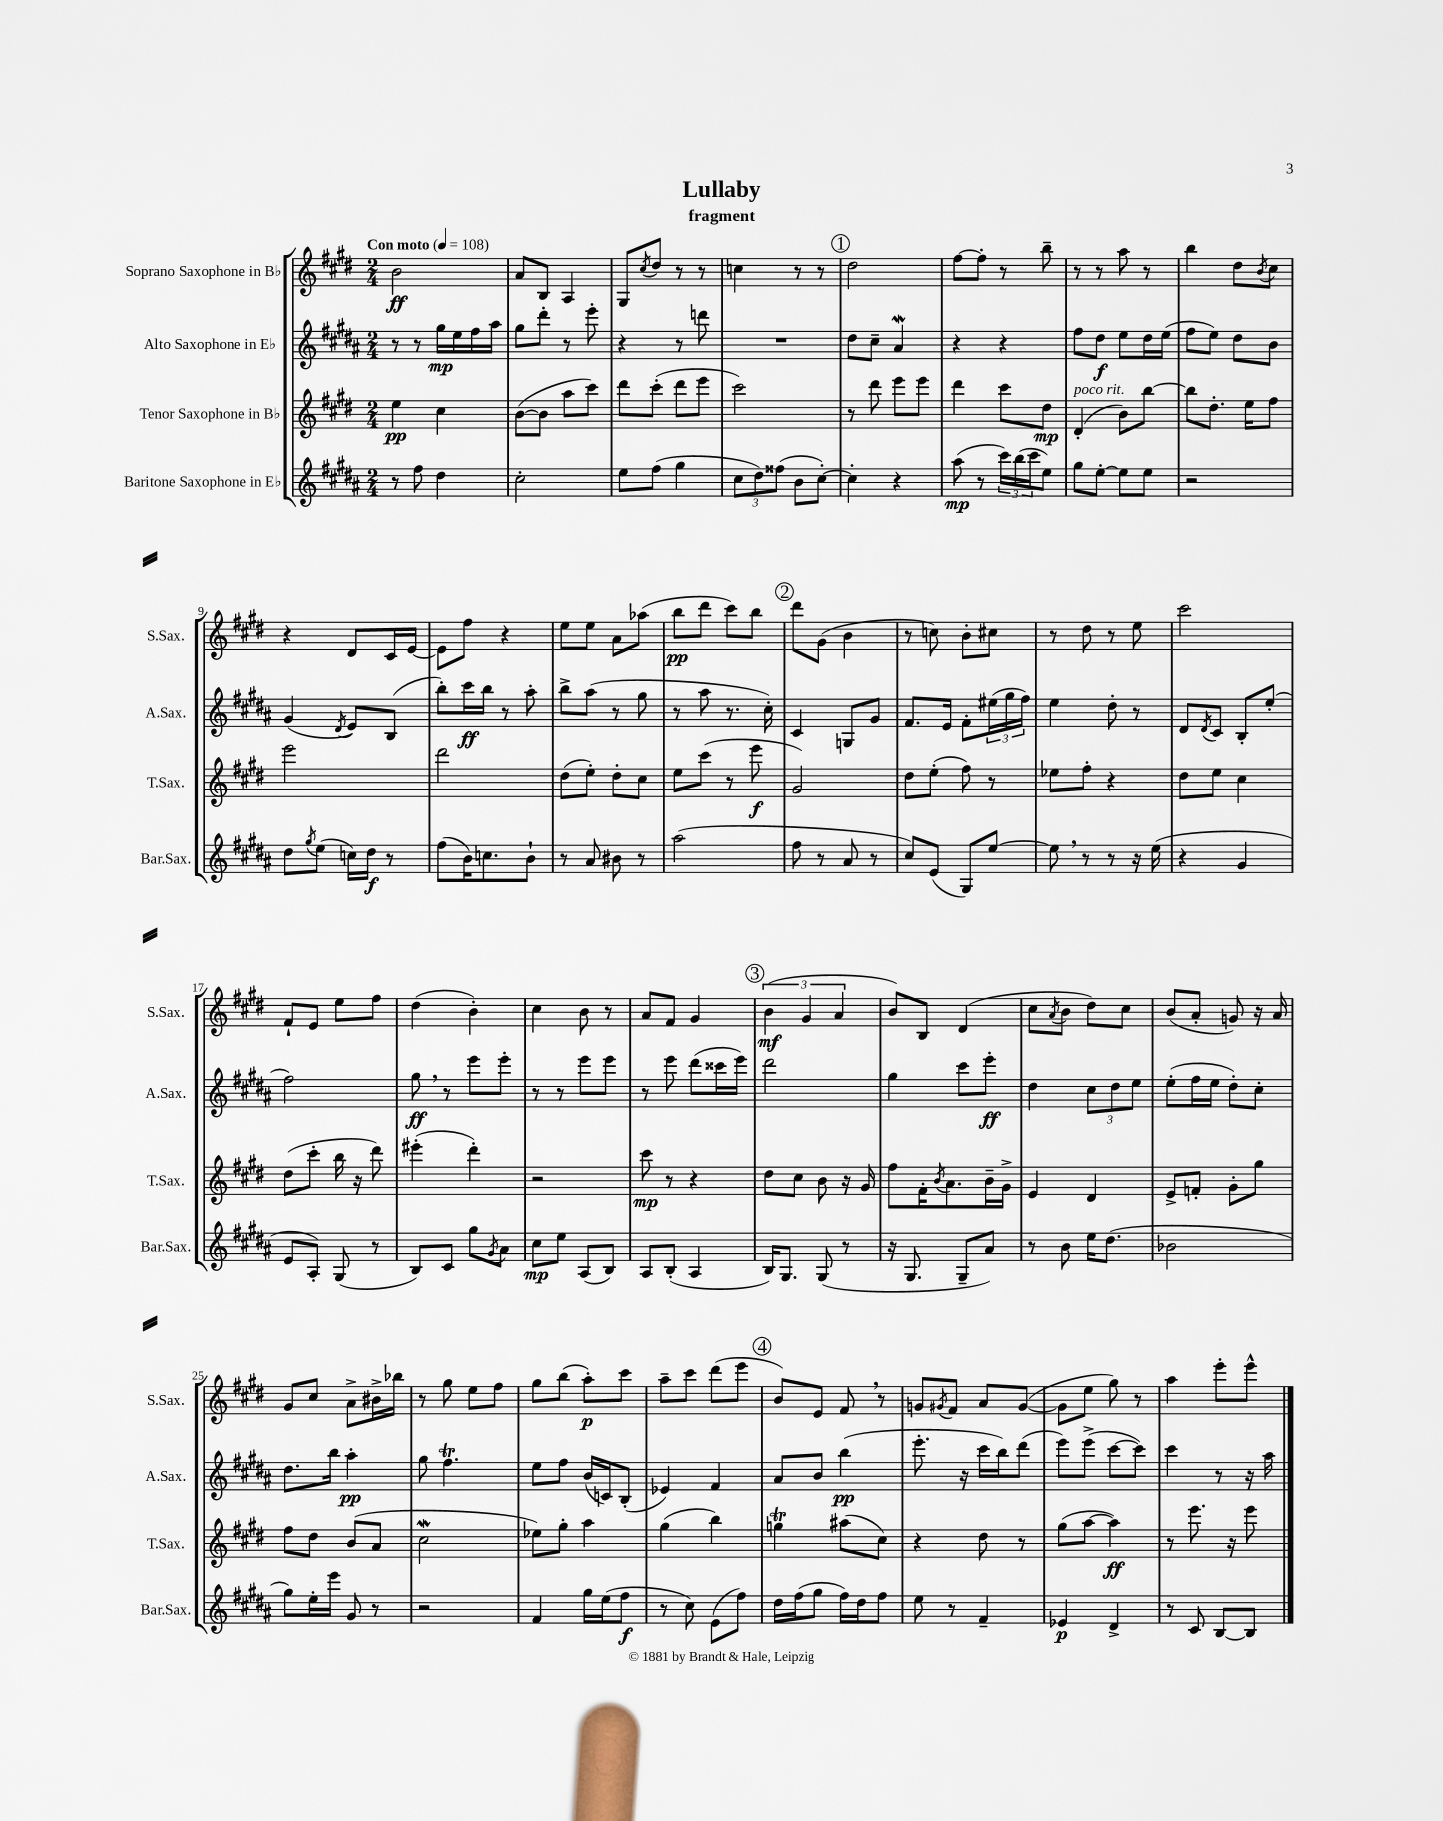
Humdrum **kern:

**kern	**kern	**kern	**kern
*staff4	*staff3	*staff2	*staff1
*clefG2	*clefG2	*clefG2	*clefG2
*k[f#c#g#d#a#]	*k[f#c#g#d#]	*k[f#c#g#d#a#]	*k[f#c#g#d#]
*M2/4	*M2/4	*M2/4	*M2/4
*MM108	*MM108	*MM108	*MM108
8r	4ee	8r	2b
8ff#	.	8r	.
4dd#	4cc#	16gg#	.
.	.	16ee	.
.	.	16ff#	.
.	.	16aa#	.
=	=	=	=
2cc#'	([8b	8gg#	8a
.	8b]	8ddd#'	8B
.	8aa	8r	4A
.	8ccc#)	8eee'	.
=	=	=	=
8ee	8ddd#	4r	8G#
.	.	.	8qcc#
(8ff#	(8ccc#'	.	8dd#
4gg#	8ddd#	8r	8r
.	8eee	8ddd	8r
=	=	=	=
12cc#	2ccc#)	2r	4cc
12dd#)	.	.	.
(12ff##	.	.	.
8b	.	.	8r
[8cc#')	.	.	8r
=	=	=	=
4cc#']	8r	8dd#	2dd#
.	8ddd#	8cc#~	.
4r	8eee	4a#	.
.	8eee	.	.
=	=	=	=
(8aa#	4ddd#	4r	[8ff#
8r	.	.	8ff#']
24ccc#)	8ccc#	4r	8r
(24bb	.	.	.
24ccc#	.	.	.
8ee)	8dd#	.	8bb~
=	=	=	=
8gg#	(4d#'	8ff#	8r
[8ee'	.	8dd#	8r
8ee]	8b)	8ee	8aa
8ee	[8bb	16dd#	8r
.	.	(16ee	.
=	=	=	=
2r	8bb]	8ff#	4bb
.	8.dd#'	8ee)	.
.	.	8dd#	8dd#
.	16ee	.	.
.	.	.	8qb
.	8ff#	8b	8cc#
=	=	=	=
8dd#	2eee	(4g#	4r
8qgg#	.	.	.
(8ee	.	.	.
.	.	8qd#	.
16cc)	.	8e)	8d#
16dd#	.	.	.
8r	.	(8B	16c#
.	.	.	[16e
=	=	=	=
(8ff#	2ddd#	8bb')	8e]
16b)	.	16ccc#	8ff#
8.cc	.	16bb	.
.	.	8r	4r
8b`	.	8aa#'	.
=	=	=	=
8r	(8dd#	8bb^	8ee
8a#	8ee')	(8aa#	8ee
8b#	8dd#'	8r	8a
8r	8cc#	8gg#	(8aa-
=	=	=	=
(2aa#	8ee	8r	8bb
.	(8ccc#	8aa#	8ddd#
.	8r	8.r	8ccc#)
.	8eee	.	8bb
.	.	16cc#')	.
=	=	=	=
8ff#	2g#)	4c#	8ddd#
8r	.	.	(8g#
8a#	.	8G	4b
8r	.	8g#	.
=	=	=	=
8cc#)	8dd#	8.f#	8r
(8e	(8ee'	.	8cc)
.	.	16e	.
8G#)	8ff#)	8f#'	8b'
[8ee	8r	(24ee#	8cc#
.	.	24gg#	.
.	.	24ff#)	.
=	=	=	=
8ee]	8ee-	4ee	8r
8r	8ff#'	.	8dd#
8r	4r	8dd#'	8r
16r	.	8r	8ee
(16ee	.	.	.
=	=	=	=
4r	8dd#	8d#	2ccc#
.	.	8qd#	.
.	8ee	8c#	.
4g#	4cc#	8B'	.
.	.	(8ee'	.
=	=	=	=
8e	(8dd#	2ff#)	8f#`
8A#')	8ccc#'	.	8e
(8G#	16bb	.	8ee
.	16r	.	.
8r	8ddd#)	.	8ff#
=	=	=	=
8B)	(4eee#'	8gg#	(4dd#
8c#	.	8r	.
8gg#	4ddd#')	8eee	4b')
8qg#	.	.	.
8a#	.	8eee'	.
=	=	=	=
8cc#	2r	8r	4cc#
8ee	.	8r	.
(8A#	.	8eee	8b
8B)	.	8eee	8r
=	=	=	=
8A#	8ccc#	8r	8a
(8B'	8r	8eee	8f#
4A#	4r	(8ddd#	4g#
.	.	16ccc##	.
.	.	16eee)	.
=	=	=	=
16B)	8dd#	2ddd#	(6b
8.G#	.	.	.
.	8cc#	.	.
.	.	.	6g#
(8G#	8b	.	.
.	.	.	6a
8r	16r	.	.
.	16g#	.	.
=	=	=	=
16r	8ff#	4gg#	8b)
8.G#	.	.	.
.	16f#'	.	8B
.	8qb	.	.
.	8.a	.	.
8G#~	.	8ccc#	(4d#
8a#)	16b~	8eee'	.
.	16g#^	.	.
=	=	=	=
8r	4e	4dd#	8cc#
.	.	.	8qa
8b	.	.	8b
16ee	4d#	12cc#	8dd#)
(8.dd#	.	.	.
.	.	12dd#	.
.	.	.	8cc#
.	.	12ee	.
=	=	=	=
2b-	8e^	(8ee'	(8b
.	8f'	16ff#	8a'
.	.	16ee	.
.	8g#'	8dd#')	8g)
.	8gg#	8cc#'	16r
.	.	.	16a
=	=	=	=
8gg#)	8ff#	8.dd#	8g#
16ee'	8dd#	.	8cc#
16eee	.	16bb	.
8g#	(8b	4aa#'	8a^
8r	8a	.	16b#^
.	.	.	16bb-
=	=	=	=
2r	2cc#	8gg#	8r
.	.	4.ff#	8gg#
.	.	.	8ee
.	.	.	8ff#
=	=	=	=
4f#	8ee-)	8ee	8gg#
.	8gg#'	8ff#	(8bb
16gg#	4aa	(16b	8aa')
(16ee	.	16c)	.
8ff#	.	(8B'	8ccc#
=	=	=	=
8r	(4gg#	4e-)	8aa~
8cc#)	.	.	8ccc#
(8e	4bb)	4f#	(8ddd#
8ff#)	.	.	8eee
=	=	=	=
16dd#	4gg	8a#	8b)
(16ff#	.	.	.
8gg#	.	8b	8e
16ff#)	(8aa#	(4bb	8f#
16dd#	.	.	.
8ff#	8cc#)	.	8r
=	=	=	=
8ee	4r	8.eee'	8g
.	.	.	8qg#
8r	.	.	8f#
.	.	16r	.
4f#~	8dd#	16ccc#	8a
.	.	16bb)	.
.	8r	(8ddd#	([8g#
=	=	=	=
4e-	(8gg#	8eee)	8g#]
.	[8aa	(8eee^	8ee
4d#^	4aa])	[8ccc#	8gg#)
.	.	8ccc#])	8r
=	=	=	=
8r	8r	4ccc#	4aa
8c#	8.eee	.	.
[8B	.	8r	8eee'
.	16r	.	.
8B]	8eee	16r	8eee^^
.	.	16aa#	.
==	==	==	==
*-	*-	*-	*-
